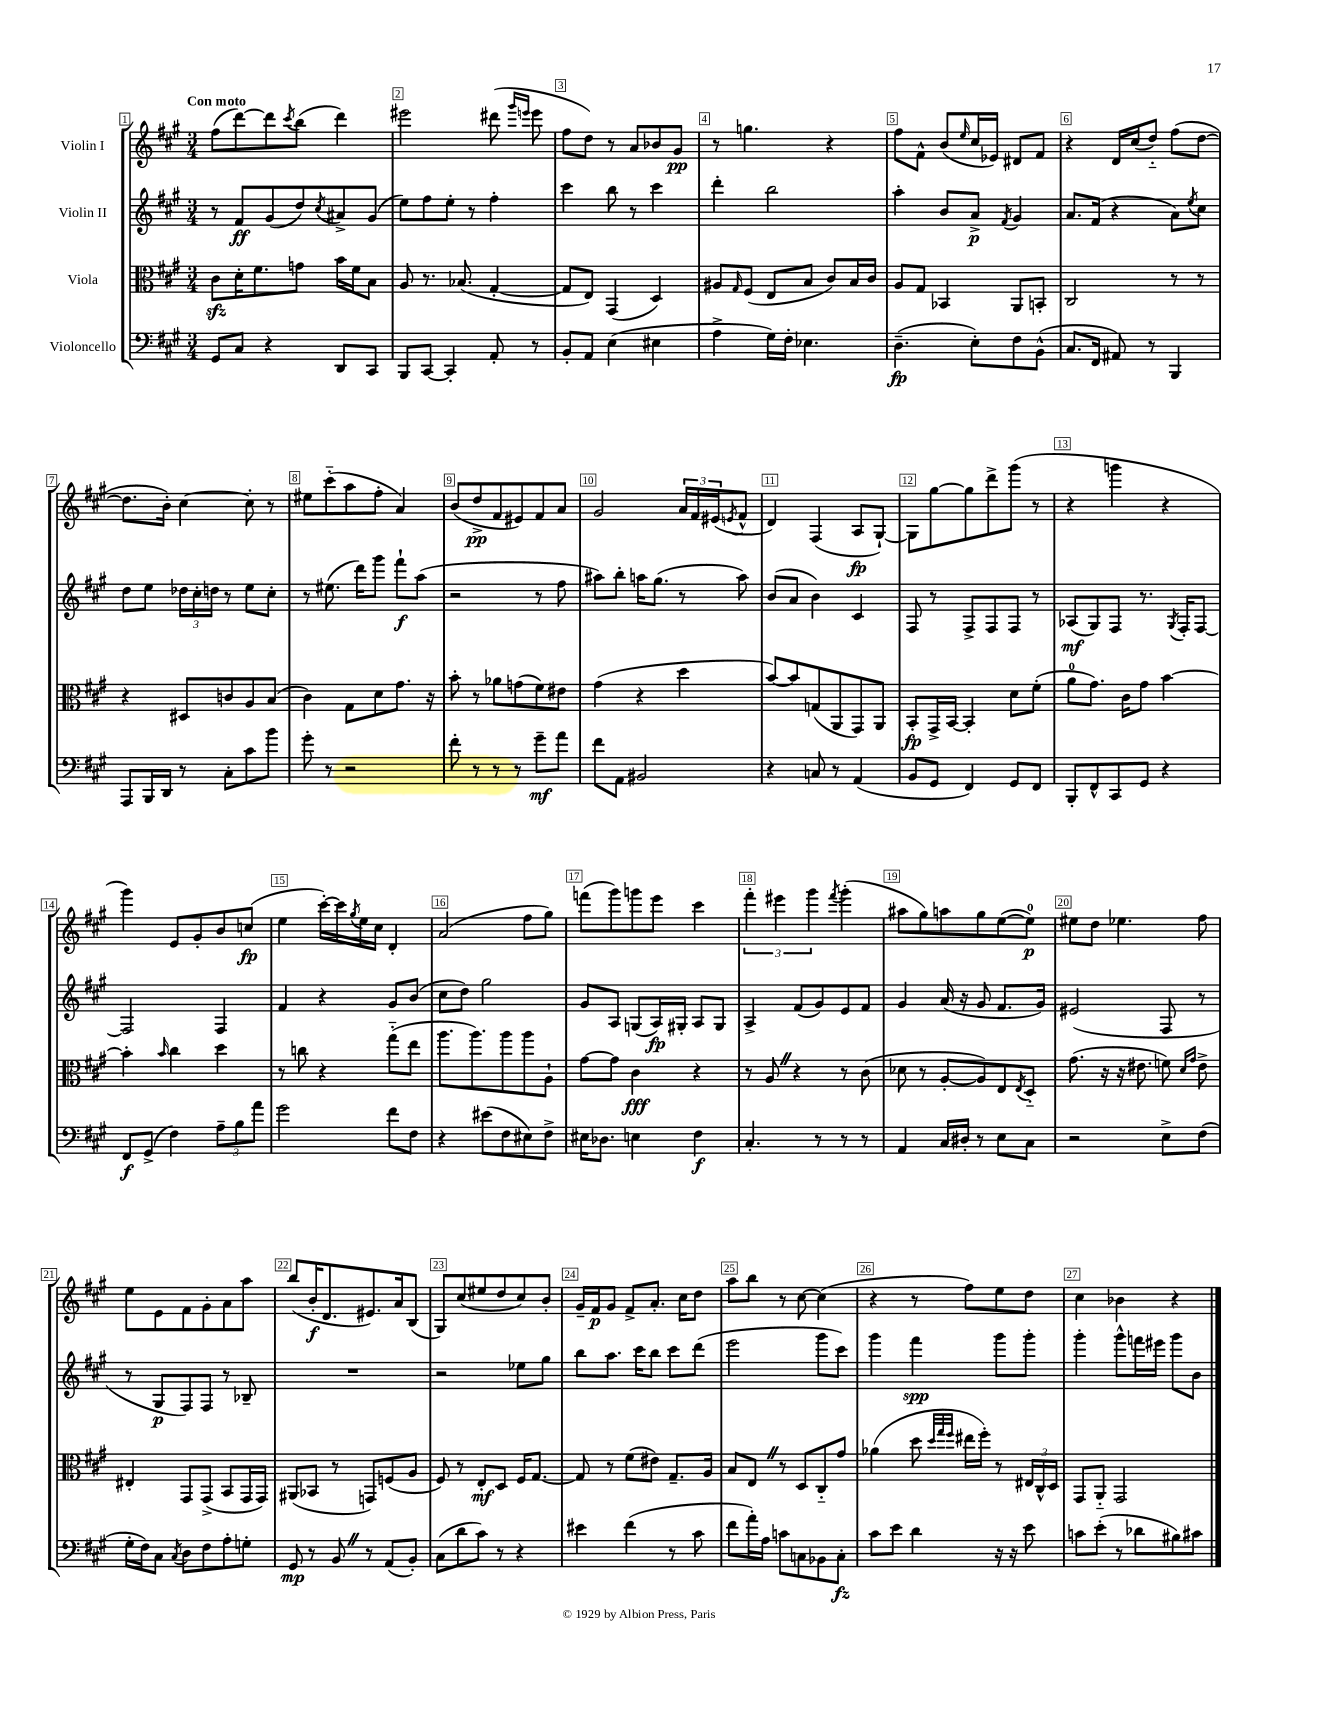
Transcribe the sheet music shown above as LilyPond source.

<<
\new StaffGroup <<
\new Staff = "s0" \with { instrumentName = "Violin I" } {
    \clef treble \key a \major \numericTimeSignature \time 3/4 \tempo "Con moto"
    fis''8( d'''8~) d'''8 \acciaccatura { cis'''8 } b''8( d'''4) |
    eis'''2 dis'''8( \grace { gis'''16 e'''16 } e'''8 |
    fis''8 d''8) r8 a'8 bes'8 gis'8\pp |
    r8 g''4. r4 |
    fis''8 fis'8-^ b'8( \grace { e''16 } cis''16 ees'16) dis'8 fis'8 |
    r4 d'16 cis''16( d''8-_) fis''8( d''8~ |
    d''8. b'16-.) cis''4~ cis''8-. r8 |
    eis''8 cis'''8-_( a''8 fis''8-. a'4) |
    b'8( d''8->\pp fis'8 eis'8) fis'8 a'8 |
    gis'2 \tuplet 3/2 { a'16 fis'16 eis'16( } \acciaccatura { e'8 } fis'8-^ |
    d'4) fis4( a8\fp gis8~-!) |
    gis8 gis''8~ gis''8 d'''8-> gis'''8( r8 |
    r4 g'''4 r4 |
    gis'''4) e'8 gis'8-. b'8 c''8\fp( |
    e''4 cis'''16~-.) cis'''16 \acciaccatura { gis''8 } e''16 cis''16 d'4-. |
    a'2( fis''8 gis''8) |
    f'''8( gis'''8) g'''8 e'''8 cis'''4 |
    \tuplet 3/2 { fis'''4-. eis'''4 gis'''4 } \acciaccatura { fis'''8 } gis'''4-.( |
    ais''8 gis''8) a''8 gis''8 e''8~( e''8-0\p) |
    eis''8 d''8 ees''4. fis''8 |
    e''8 e'8 fis'8 gis'8-. a'8 a''8 |
    b''8( b'16-.\f d'8. eis'8.) a'16 b8( |
    gis8) cis''8( eis''8 d''8 cis''8) b'8-. |
    gis'16-- fis'16\p gis'8 fis'8-> a'8.-. cis''16 d''8 |
    a''8 b''8 r8 cis''8~ cis''4( |
    r4 r8 fis''8) e''8 d''8 |
    cis''4 bes'4 r4 \bar "|." |
}
\new Staff = "s1" \with { instrumentName = "Violin II" } {
    \clef treble \key a \major \numericTimeSignature \time 3/4
    r8 fis'8\ff gis'8( d''8) \acciaccatura { cis''8 } ais'8-> gis'8( |
    e''8) fis''8 e''8-. r8 fis''4-. |
    cis'''4 b''8 r8 cis'''4 |
    d'''4-. b''2 |
    a''4-. b'8 a'8->\p \acciaccatura { fis'8 } gis'4 |
    a'8. fis'16( r4 a'8) \acciaccatura { e''8 } cis''8 |
    d''8 e''8 \tuplet 3/2 { des''16 cis''16-. d''16 } r8 e''8 cis''8-. |
    r8 eis''8.( d'''16) gis'''8 fis'''8-!\f a''8( |
    r2 r8 fis''8 |
    ais''8) b''8-. a''16 gis''8.( r8 a''8) |
    b'8( a'8 b'4) cis'4 |
    fis8 r8 fis8-> fis8 fis8 r8 |
    aes8\mf( gis8) fis8 r8. \acciaccatura { gis8 } fis16-. fis8~ |
    fis2 fis4 |
    fis'4 r4 gis'8 b'8( |
    cis''8 d''8) gis''2 |
    gis'8 a8 g8( a16\fp) gis16-. a8 gis8 |
    a4-> fis'8( gis'8) e'8 fis'8 |
    gis'4 a'16( r16 gis'8 fis'8. gis'16) |
    eis'2( fis8 r8 |
    r8 gis8\p fis8) fis8 r8 bes8-- |
    R2. |
    r2 ees''8 gis''8 |
    b''8 a''8. cis'''16 b''8 cis'''8 d'''8( |
    e'''2 gis'''8 cis'''8) |
    gis'''4 fis'''4\spp gis'''8 gis'''8-. |
    gis'''4-. gis'''8-^ f'''16 eis'''16 gis'''8 b'8 \bar "|." |
}
\new Staff = "s2" \with { instrumentName = "Viola" } {
    \clef alto \key a \major \numericTimeSignature \time 3/4
    cis'8\sfz d'16-. fis'8. g'8 b'16 fis'16 b8 |
    a8 r8. bes8.( gis4~-. |
    gis8 e8) gis,4( d4) |
    ais8 \grace { gis16 } fis8( e8 b8 cis'8) b16 cis'16 |
    a8 gis8 bes,4 a,8 b,8-. |
    cis2 r8 r8 |
    r4 dis8 c'8 a8 b8( |
    cis'4) gis8 d'8 gis'8. r16 |
    b'8-. r8 aes'8 g'8( fis'8) eis'8 |
    gis'4( r4 d''4 |
    b'8~) b'8 g8( a,8 gis,8) a,8 |
    b,8-.\fp gis,16-> b,16~ b,4-. d'8 fis'8-.( |
    a'8-0 gis'8.) cis'16 gis'8 b'4~ |
    b'4-. \grace { b'16 } cis''4 d''4 |
    r8 c''8 r4 gis''8-_( e''8 |
    a''8. a''8.) a''8 a''8 a8-! |
    gis'8~ gis'8 cis'4\fff r4 |
    r8 a8 \once \override BreathingSign.text = \markup { \musicglyph "scripts.caesura.straight" } \breathe r4 r8 cis'8( |
    des'8 r8 a8~-. a8) e8 \acciaccatura { e8 } d8-_ |
    gis'8.( r16 r16 eis'8. f'8) \grace { d'16 gis'16 } eis'8-> |
    eis4-. gis,8 gis,8->( b,8 gis,16 gis,16) |
    ais,8( bes,8 r8 g,8) f8( a8 |
    fis8) r8 e8-.\mf d8 fis16 gis8.~ |
    gis8 r8 fis'8( eis'8) gis8.-- a16 |
    b8 e8 \once \override BreathingSign.text = \markup { \musicglyph "scripts.caesura.straight" } \breathe r8 d8 cis8-_ gis'8 |
    aes'4( d''8 \grace { d''32 gis''32 fis''32 } eis''16 fis''16-.) r8 \tuplet 3/2 { eis16 cis16-^ d16 } |
    gis,8 a,8-_ gis,2 \bar "|." |
}
\new Staff = "s3" \with { instrumentName = "Violoncello" } {
    \clef bass \key a \major \numericTimeSignature \time 3/4
    gis,8 cis8 r4 d,8 cis,8 |
    b,,8 cis,8~ cis,4-. a,8-. r8 |
    b,8-. a,8 e4( eis4 |
    a4-> gis16) fis16-. ees4. |
    d4.--\fp( e8-.) fis8 b,8-^( |
    cis8. fis,16 ais,8) r8 b,,4 |
    a,,8 b,,16 d,16 r8 cis8-. cis'8 b'8 |
    gis'8-. r8 r2 |
    fis'8-. r8 r8 r8 gis'8--\mf a'8 |
    fis'8 a,8 bis,2 |
    r4 c8 r8 a,4( |
    b,8 gis,8 fis,4) gis,8 fis,8 |
    b,,8-. fis,8-^ cis,8 gis,8 r4 |
    fis,8\f gis,8->( fis4) \tuplet 3/2 { a8-- b8 a'8 } |
    gis'2 fis'8 fis8 |
    r4 eis'8( fis8 eis8) fis8-> |
    eis16 des8. e4 fis4\f |
    cis4.-. r8 r8 r8 |
    a,4 cis16 dis16-. r8 e8 cis8 |
    r2 e8-> fis8( |
    gis16-. fis16) cis8 \acciaccatura { cis8 } d8 fis8 a8-. g8-. |
    gis,8\mp r8 b,8 \once \override BreathingSign.text = \markup { \musicglyph "scripts.caesura.straight" } \breathe r8 a,8( b,8-.) |
    cis8( d'8 cis'8) r8 r4 |
    eis'4 fis'4( r8 cis'8 |
    fis'8 a'16-.) a16 c'8 c8 bes,8 c8-.\fz |
    cis'8 e'8 d'4 r16 r16 e'8 |
    c'8 e'8-.( r8 des'8 bis8) cis'8 \bar "|." |
}
>>
>>
\layout { \context { \Score \override BarNumber.break-visibility = ##(#f #t #t) barNumberVisibility = #all-bar-numbers-visible \override BarNumber.stencil = #(make-stencil-boxer 0.1 0.3 ly:text-interface::print) } }
